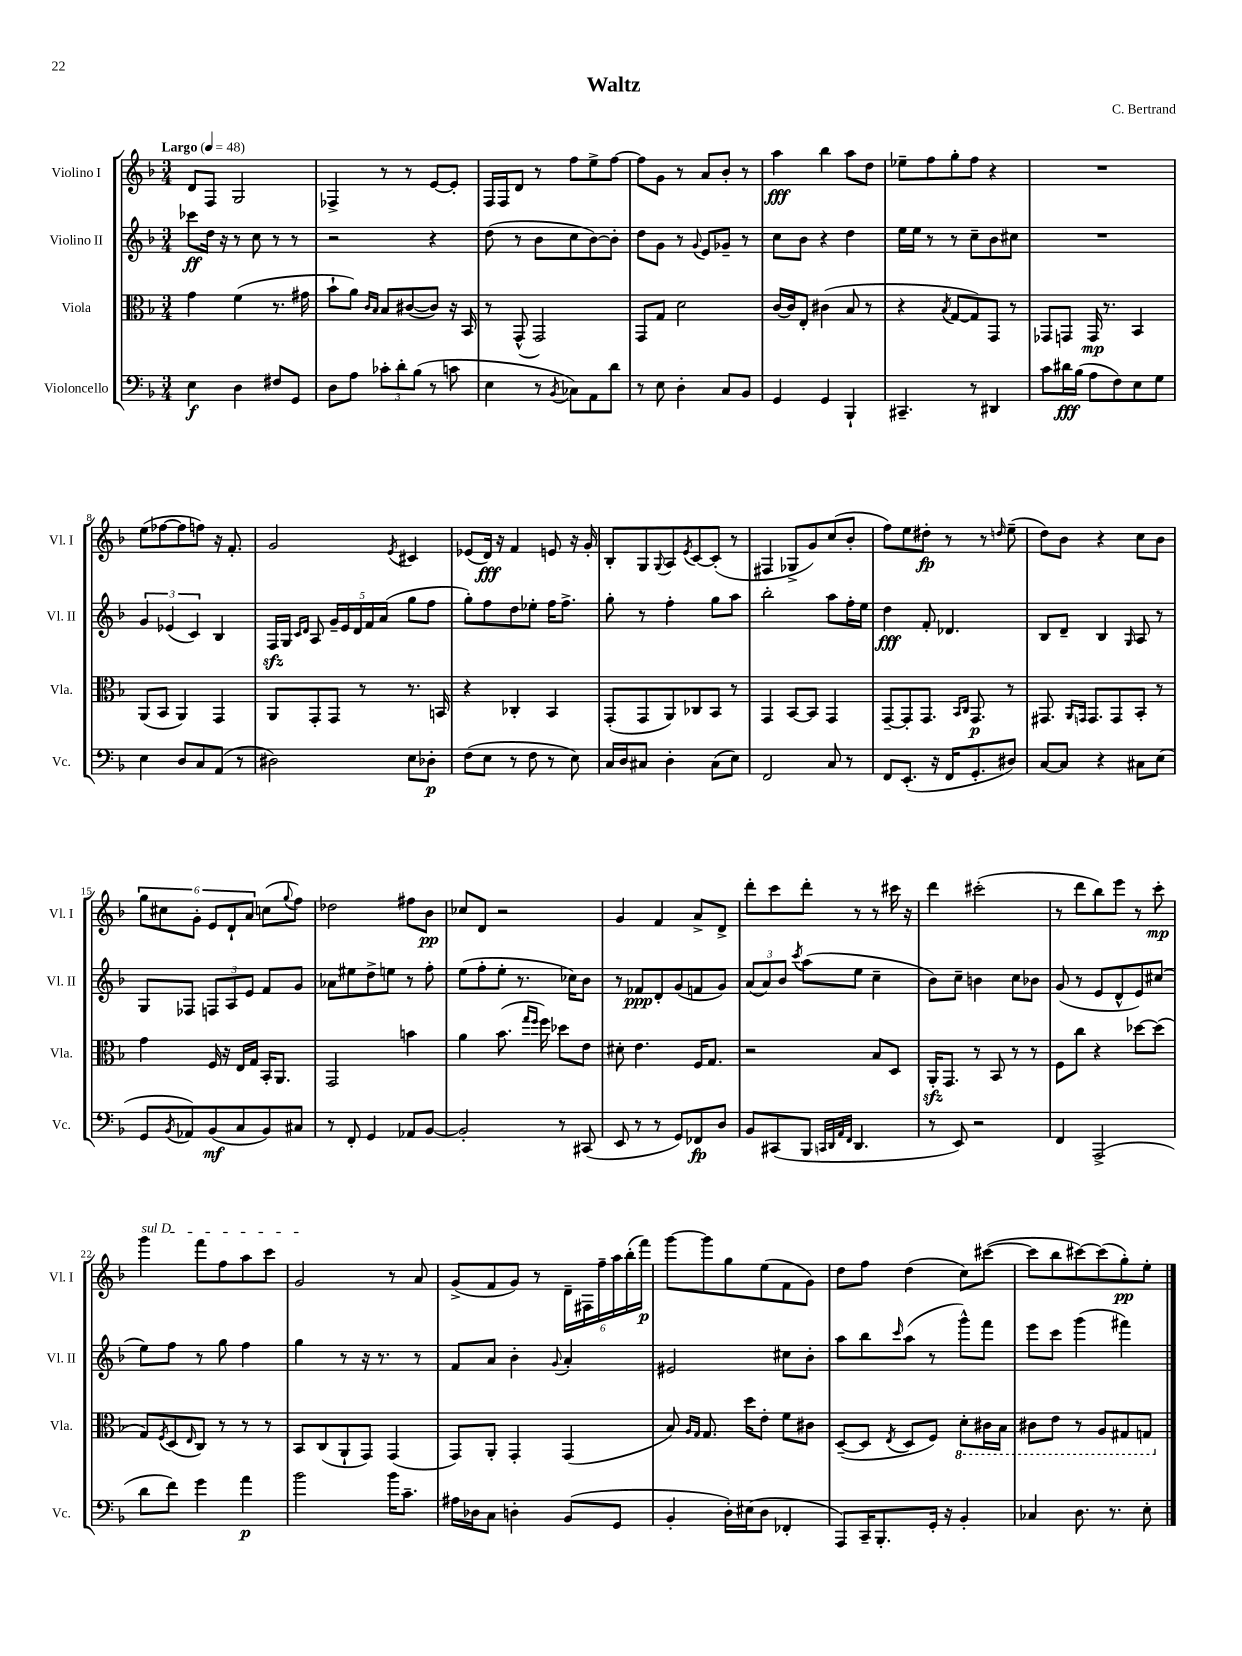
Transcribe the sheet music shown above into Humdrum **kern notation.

**kern	**kern	**kern	**kern
*staff4	*staff3	*staff2	*staff1
*clefF4	*clefC3	*clefG2	*clefG2
*k[b-]	*k[b-]	*k[b-]	*k[b-]
*M3/4	*M3/4	*M3/4	*M3/4
*MM48	*MM48	*MM48	*MM48
4E\	4g\	8ccc-\L	8d/L
.	.	16dd\Jk	8F/J
.	.	16r	.
4D\	(4f\	8r	2G/
.	.	8cc\	.
8F#/L	8.r	8r	.
8GG/J	.	8r	.
.	16g#\	.	.
=	=	=	=
8D\L	8b-`\L	2r	4F-^/
8A\J	8a\J)	.	.
.	16qqc/LL	.	.
.	16qqB-/JJ	.	.
12c-'\L	8B-/L	.	8r
12d'\	.	.	.
.	([8c#/	.	8r
(12B-\J	.	.	.
8r	8c#/]J)	4r	[8e/L
8c\	16r	.	8e'/]J
.	16BB-/	.	.
=	=	=	=
4E\	8r	(8dd\	16F/LL
.	.	.	16F/J
.	(8GG^^/	8r	8d/J
8r	2GG/)	8b-\L	8r
8qBB-/	.	.	.
8C-\L)	.	8cc\	8ff\L
8AA\	.	[8b-\)	8ee^\
8d\J	.	8b-'\]J	[8ff\J
=	=	=	=
8r	8GG/L	8dd\L	8ff\]L
8E\	8G/J	8g\J	8g\J
4D'\	2d\	8r	8r
.	.	8qqg/	.
.	.	8e/L	8a/L
8C/L	.	8g-~/J	8b-'/J
8BB-/J	.	8r	8r
=	=	=	=
4GG/	[16c/LL	8cc\L	4aa\
.	16c/]J	.	.
.	8E'/J	8b-\J	.
4GG/	(4c#\	4r	4bb-\
4BBB-`/	8B-/	4dd\	8aa\L
.	8r	.	8dd\J
=	=	=	=
4.CC#~/	4r	16ee\LL	8ee-~\L
.	.	16ee\JJ	.
.	.	8r	8ff\
.	8qB-/	.	.
.	[8G/L	8r	8gg'\
8r	8G/])	8cc~\L	8ff\J
4DD#/	8GG/J	8b-\	4r
.	8r	8cc#\J	.
=	=	=	=
8c\L	8GG-/L	2.r	2.r
16d#\L	8GG/J	.	.
(16B-\JJ	.	.	.
8A\L	16GG/	.	.
.	8.r	.	.
8F\)	.	.	.
8E\	4BB-/	.	.
8G\J	.	.	.
=	=	=	=
4E\	(8AA/L	6g/	(8ee\L
.	8BB-/J	.	[8ff-\
.	.	(6e-/	.
8D/L	4AA/)	.	8ff-\]
.	.	6c/)	.
8C/	.	.	8ff\J)
(8AA/J	4GG/	4B-/	16r
.	.	.	8.f'/
8r	.	.	.
=	=	=	=
2D#\)	8AA/L	16F/LL	2g/
.	.	16G/JJ	.
.	.	16qqc/LL	.
.	.	16qqd/JJ	.
.	8GG'/	8A/	.
.	8GG/J	20g~/LL	.
.	.	20e/	.
.	.	20d/	.
.	8r	.	.
.	.	20f/	.
.	.	(20a/JJ	.
.	.	.	8qe/
8E\L	8.r	8gg\L	4c#/
8D-'\J	.	8ff\J	.
.	16BB/	.	.
=	=	=	=
(8F\L	4r	8gg'\L)	(8e-/L
8E\J	.	8ff\	16d/Jk)
.	.	.	16r
8r	4C-'/	8dd\	4f/
8F\	.	8ee-'\J	.
8r	4BB-/	16ff\LK	8e/
.	.	8.ff^\J	.
8E\)	.	.	16r
.	.	.	16g'/
=	=	=	=
16C/LL	(8GG'/L	8gg'\	8B-'/L
16D/J	.	.	.
8C#/J	8GG/	8r	8G/
.	.	.	8qqG/
4D'\	8AA/)	4ff'\	8A/
.	.	.	8qe/
.	8C-/	.	[8c/
(8C#\L	8BB-/J	8gg\L	(8c'/]J
8E\J)	8r	8aa\J	8r
=	=	=	=
2FF/	4GG/	2bb-'\	4F#/
.	[8BB-/L	.	8G-^/L
.	8BB-/]J	.	8g/)
8C/	4GG/	8aa\L	(8cc/
8r	.	16ff'\L	8b-'/J
.	.	16ee\JJ	.
=	=	=	=
8FF/L	[8GG~/L	4dd\	8ff\L)
(8.EE'/J	8GG'/]	.	8ee\
.	8.GG/J	8f'/	8dd#'\J
16r	.	.	.
16FF/LK	.	4.d-/	8r
.	16qqBB-/LL	.	.
.	16qqC/JJ	.	.
8.GG'/	8.GG/	.	.
.	.	.	8r
.	.	.	16qqdd/
8D#/J)	8r	.	(8ee~\
=	=	=	=
[8C/L	8.GG#/	8B-/L	8dd\L)
8C/]J	.	8d~/J	8b-\J
.	16qqAA/LL	.	.
.	16qqGG/JJ	.	.
.	8.GG/L	.	.
4r	.	4B-/	4r
.	8GG/	.	.
.	.	16qqG/	.
8C#\L	8BB-'/J	8A/	8cc\L
(8E\J	8r	8r	8b-\J
=	=	=	=
8GG/L	4g\	8G/L	12gg\L
.	.	.	12cc#\
8qBB-/	.	.	.
8AA-/)	.	8F-/J	.
.	.	.	12g'\J
(8BB-/	16F/	12F/L	12e/L
.	16r	.	.
.	.	12A/	12d`/
8C/	16E/LL	.	.
.	.	12e/J	12a/J
.	16G/JJ	.	.
8BB-/)	16BB-'/LK	8f/L	(8cc\L
.	8.AA/J	.	.
.	.	.	8qqgg/
8C#/J	.	8g/J	8ff\J)
=	=	=	=
8r	2GG/	8a-\L	2dd-\
8FF'/	.	8ee#\	.
4GG/	.	8dd^\	.
.	.	8ee\J	.
8AA-/L	4b\	8r	8ff#\L
[8BB-/J	.	8ff'\	8b-\J
=	=	=	=
2BB-'/]	4a\	(8ee\L	8cc-/L
.	.	8ff'\	8d/J
.	(8.b-\	8ee'\J	2r
.	.	8.r	.
.	16qqgg/LL	.	.
.	16qqff/JJ	.	.
.	16ff\)	.	.
8r	8dd-\L	.	.
.	.	16cc-\LK)	.
(8CC#/	8e\J	8b-\J	.
=	=	=	=
8EE/	8d#'\	8r	4g/
8r	4.e\	8f-/L	.
8r	.	8d'/	4f/
8GG/L)	.	(8g/	.
8FF-/	16F/LK	8f/	8a^/L
.	8.G/J	.	.
8D/J	.	8g/J)	8d^/J
=	=	=	=
8BB-/L	2r	(12a/L	8ddd'\L
.	.	12a/)	.
(8CC#/	.	.	8ccc\
.	.	12b-/J	.
.	.	8qccc/	.
8BBB-/J	.	(8aa\L	8ddd'\J
32qqCC/LLL	.	.	.
32qqDD/	.	.	.
32qqAA/	.	.	.
32qqFF/JJJ	.	.	.
4.DD/	.	8ee\J	8r
.	8B-/L	4cc~\	8r
.	8D/J	.	16ccc#\
.	.	.	16r
=	=	=	=
8r	16AA'/LK	8b-\L)	4ddd\
.	8.GG/J	.	.
8EE/)	.	8cc~\J	.
2r	8r	4b\	(2ccc#'\
.	8BB-/	.	.
.	8r	8cc\L	.
.	8r	8b-\J	.
=	=	=	=
4FF/	8F\L	(8g/	8r
.	8cc\J	8r	8ddd\L
(2AAA^/	4r	8e/L	8bb-\)
.	.	8d^^/	8eee\J
.	[8dd-\L	8e/)	8r
.	(8dd-\]J	(8cc#/J	8ccc'\
=	=	=	=
8d\L	8G/L)	8ee\L)	4ggg\
.	8qF/	.	.
8f\J)	(8D/	8ff\J	.
.	16qqE/	.	.
4g\	8C/J)	8r	8fff\L
.	8r	8gg\	8ff\
4a\	8r	4ff\	8aa\
.	8r	.	8ccc\J
=	=	=	=
2b-\	8BB-/L	4gg\	2g/
.	(8C/	.	.
.	8AA`/	8r	.
.	8GG/J)	16r	.
.	.	8.r	.
16b-\LK	(4GG/	.	8r
8.c~\J	.	.	.
.	.	8r	8a/
=	=	=	=
16A#\LL	8GG/L)	8f/L	(8g^/L
16D-\J	.	.	.
8C\J	8AA'/J	8a/J	8f/
4D'\	4GG'/	4b-'\	8g/J)
.	.	.	8r
.	.	8qqg/	.
(8BB-/L	(4GG/	4a'/	24d~\LL
.	.	.	24F#\
.	.	.	24ff~\
8GG/J	.	.	24aa\
.	.	.	(24bb-'\
.	.	.	24fff\JJ)
=	=	=	=
4BB-'/	8B-/)	2e#/	[8ggg\L
.	16qqA/LL	.	.
.	16qqG/JJ	.	.
.	8.G/	.	8ggg\]
16D'\LL)	.	.	8gg\
(16E#\J	16dd\LK	.	.
8D\J	8e'\J	.	(8ee\
4FF-'/	8f\L	8cc#\L	8f\
.	8c#\J	8b-'\J	8g\J)
=	=	=	=
8AAA/L)	([8D~/L	8aa\L	8dd\L
16CC~/K	8D/]J	8bb-\	8ff\J
8.BBB-'/	.	.	.
.	8qE/	16qqccc/	.
.	8D/L	(8aa\J	(4dd\
16GG'/Jk	8F/J)	8r	.
16r	.	.	.
4BB-'/	8D'\L	8ggg^^\L)	8cc\L)
.	16C#\L	8fff\J	([8ccc#\J
.	16BB-\JJ	.	.
=	=	=	=
4C-/	8C#\L	8eee\L	8ccc#\]L
.	8E\J	8ccc\J	8bb-\
8.D\	8r	(4ggg\	[8ccc#\)
.	8AA/L	.	(8ccc#\]
8.r	.	.	.
.	8GG#/	4fff#\)	8gg'\)
8E'\	8GG/J	.	8ee'\J
==	==	==	==
*-	*-	*-	*-
